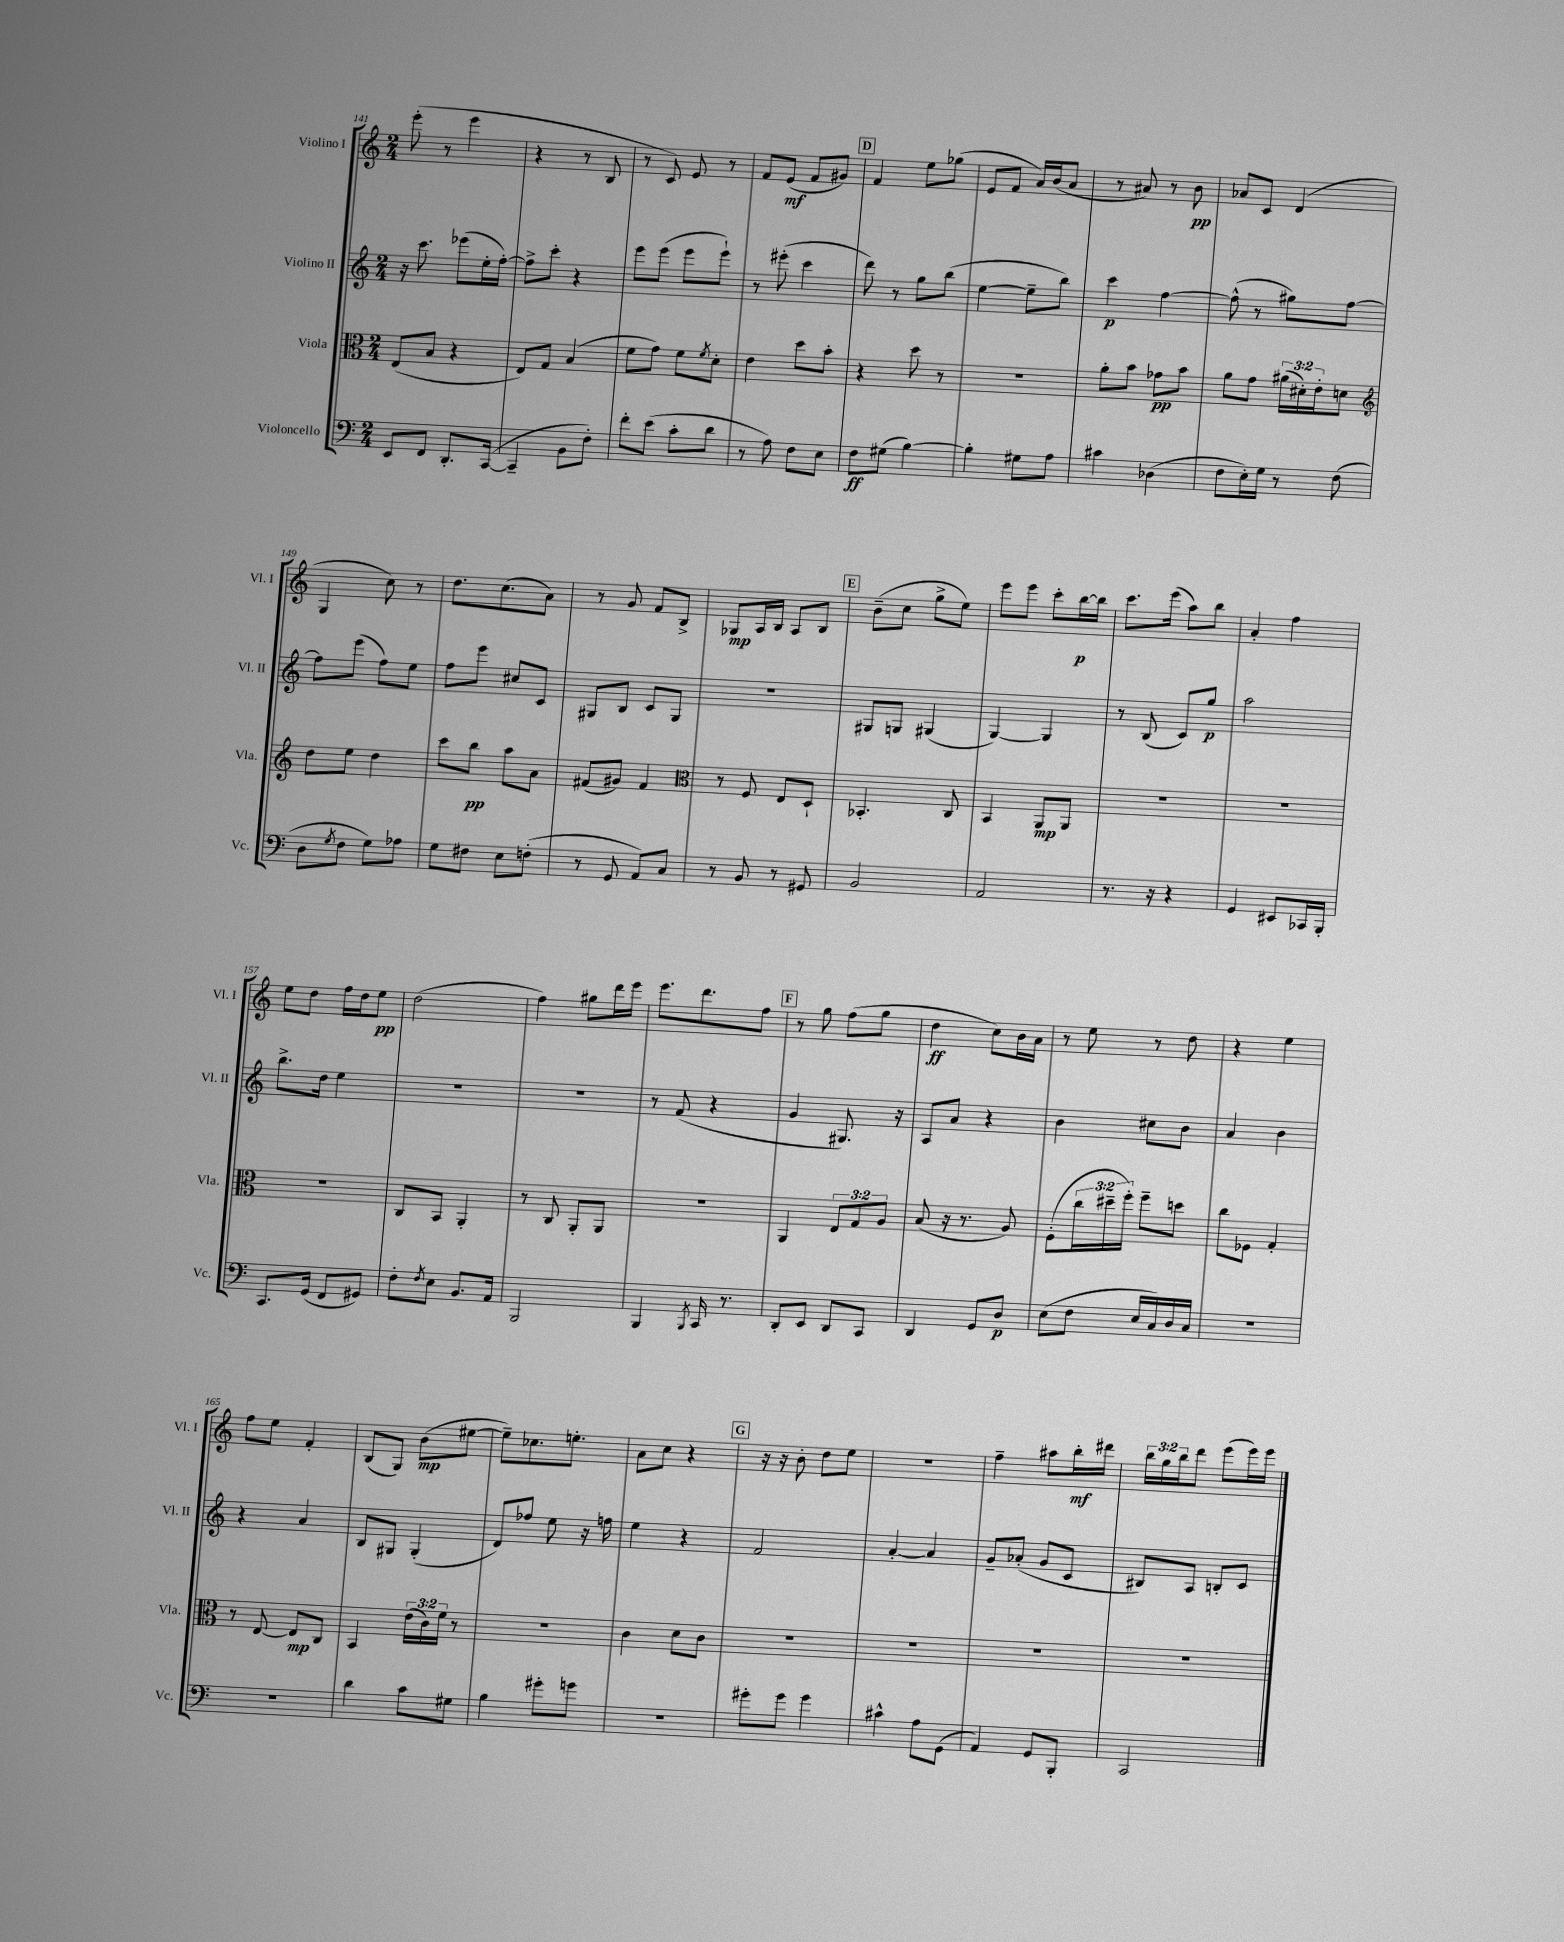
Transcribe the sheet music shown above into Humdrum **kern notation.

**kern	**dynam	**kern	**dynam	**kern	**dynam	**kern	**dynam
*part4	*part4	*part3	*part3	*part2	*part2	*part1	*part1
*staff4	*staff4	*staff3	*staff3	*staff2	*staff2	*staff1	*staff1
*I"Violoncello	*	*I"Viola	*	*I"Violino II	*	*I"Violino I	*
*I'Vc.	*	*I'Vla.	*	*I'Vl. II	*	*I'Vl. I	*
*clefF4	*	*clefC3	*	*clefG2	*	*clefG2	*
*k[]	*	*k[]	*	*k[]	*	*k[]	*
*M2/4	*	*M2/4	*	*M2/4	*	*M2/4	*
=141	=141	=141	=141	=141	=141	=141	=141
8EE/L	.	(8E/L	.	16r	.	(8eee'\	.
.	.	.	.	8.ccc\	.	.	.
8FF/J	.	8B/J	.	.	.	8r	.
8.DD'/L	.	4r	.	(8eee-X\L	.	4eee\	.
.	.	.	.	16ee'\L	.	.	.
([16CC/Jk	.	.	.	[16ff'\JJ)	.	.	.
=142	=142	=142	=142	=142	=142	=142	=142
4CC~/]	.	8E/L)	.	8ff^\L]	.	4r	.
.	.	8G/J	.	8ccc'\J	.	.	.
8BB\L	.	(4B/	.	4r	.	8r	.
8F'\J)	.	.	.	.	.	8B/	.
=143	=143	=143	=143	=143	=143	=143	=143
8f'\L	.	8f\L	.	8eee\L	.	8r	.
(8e\J	.	8g\J)	.	(8eee\J	.	8c/)	.
8c'\L	.	8f\L	.	8eee\L	.	8e/	.
.	.	8qf/	.	.	.	.	.
8d\J	.	8d'\J	.	8eee`\J)	.	8r	.
=144	=144	=144	=144	=144	=144	=144	=144
8r	.	4e\	.	8r	.	8f/L	.
8A\)	.	.	.	(8eee#X'\	.	(8e/J	mf
8F\L	.	8dd\L	.	4ccc\	.	8f/L	.
8E\J	.	8b'\J	.	.	.	8g#X/J)	.
!!LO:REH:place=s1:t=D
=145	=145	=145	=145	=145	=145	=145	=145
8F\L	ff	4r	.	8ddd\)	.	4f/	.
(8G#X\J	.	.	.	8r	.	.	.
[4B\)	.	8dd\	.	8gg\L	.	8ee\L	.
.	.	8r	.	(8bb\J	.	(8gg-X\J	.
=146	=146	=146	=146	=146	=146	=146	=146
4B'\]	.	2r	.	[4ee\	.	8e/L	.
.	.	.	.	.	.	8f/J	.
8G#X\L	.	.	.	8ee~\L]	.	16a/LL)	.
.	.	.	.	.	.	(16b/J	.
8A\J	.	.	.	8bb\J)	.	8a/J	.
=147	=147	=147	=147	=147	=147	=147	=147
4c#X\	.	8a'\L	.	4ccc\	p	8r	.
.	.	8b\J	.	.	.	8a#X/)	.
(4D-X\	.	8g-X\L	pp	[4ff\	.	8r	.
.	.	8b\J	.	.	.	8b\	pp
=148	=148	=148	=148	=148	=148	=148	=148
8F\L	.	8a\L	.	(8ff^^\]	.	8a-X/L	.
16E'\L)	.	8g\J	.	8r	.	8c/J	.
16G\JJ	.	.	.	.	.	.	.
8r	.	(24a#X\LL	.	8gg#X\L)	.	(4d/	.
.	.	24d#X'\)	.	.	.	.	.
.	.	24e'\J	.	.	.	.	.
(8F\	.	8dn\J	.	[8ff\J	.	.	.
!!LO:LB:g=z
=149	=149	=149	=149	=149	=149	=149	=149
*	*	*clefG2	*	*	*	*	*
8D\L	.	8dd\L	.	8ff\L]	.	4G/	.
8qG/	.	.	.	.	.	.	.
8F\J	.	8ee\J	.	(8eee\J	.	.	.
8G\L)	.	4dd\	.	8ff\L)	.	8cc\)	.
8A-X\J	.	.	.	8ee\J	.	8r	.
=150	=150	=150	=150	=150	=150	=150	=150
8G\L	.	8ccc\L	.	8ff\L	.	8.dd\L	.
8F#X\J	.	8bb\J	pp	8eee\J	.	.	.
.	.	.	.	.	.	(8.cc\	.
8E\L	.	8aa\L	.	8cc#X/L	.	.	.
(8Fn'\J	.	8a\J	.	8c/J	.	8a\J)	.
=151	=151	=151	=151	=151	=151	=151	=151
8r	.	(8f#X/L	.	8G#X/L	.	8r	.
8GG/	.	8g#X/J)	.	8B/J	.	8g/	.
8AA/L)	.	4f#/	.	8c/L	.	8f/L	.
8C/J	.	.	.	8G#/J	.	8B^/J	.
=152	=152	=152	=152	=152	=152	=152	=152
*	*	*clefC3	*	*	*	*	*
8r	.	8r	.	2r	.	8G-X/L	mp
8BB/	.	8F/	.	.	.	16A/L	.
.	.	.	.	.	.	16B/JJ	.
8r	.	8E/L	.	.	.	8A/L	.
8GG#X/	.	8D`/J	.	.	.	8B/J	.
!!LO:REH:place=s1:t=E
=153	=153	=153	=153	=153	=153	=153	=153
2BB/	.	4.BB-X'/	.	8G#X/L	.	(8b~\L	.
.	.	.	.	8Gn/J	.	8cc\J	.
.	.	.	.	(4G#X/	.	8gg^\L	.
.	.	8C/	.	.	.	8ee\J)	.
=154	=154	=154	=154	=154	=154	=154	=154
2AA/	.	4BB/	.	[4G/)	.	8eee\L	.
.	.	.	.	.	.	8eee\J	.
.	.	8AA/L	mp	4G/]	.	8ccc'\L	.
.	.	8AA/J	.	.	.	[16bb\L	p
.	.	.	.	.	.	16bb\JJ]	.
=155	=155	=155	=155	=155	=155	=155	=155
8.r	.	2r	.	8r	.	8.ccc\L	.
.	.	.	.	(8B/	.	.	.
16r	.	.	.	.	.	(16eee\Jk	.
4r	.	.	.	8c/L)	.	8aa\L)	.
.	.	.	.	8gg/J	p	8bb\J	.
=156	=156	=156	=156	=156	=156	=156	=156
4GG/	.	2r	.	2aa\	.	4a'/	.
8EE#X/L	.	.	.	.	.	4ff\	.
16CC-X/L	.	.	.	.	.	.	.
16BBB'/JJ	.	.	.	.	.	.	.
!!LO:LB:g=z
=157	=157	=157	=157	=157	=157	=157	=157
8.CC/L	.	2r	.	8.bb^\L	.	8ee\L	.
.	.	.	.	.	.	8dd\J	.
(16GG/Jk	.	.	.	16dd\Jk	.	.	.
8FF/L	.	.	.	4ee\	.	16ff\LL	.
.	.	.	.	.	.	16dd\J	.
8GG#X/J)	.	.	.	.	.	8ee\J	pp
=158	=158	=158	=158	=158	=158	=158	=158
8F'\L	.	8C/L	.	2r	.	(2dd\	.
8qF/	.	.	.	.	.	.	.
8E\J	.	8BB/J	.	.	.	.	.
8.BB/L	.	4AA'/	.	.	.	.	.
16AA/Jk	.	.	.	.	.	.	.
=159	=159	=159	=159	=159	=159	=159	=159
2BBB/	.	8r	.	2r	.	4ff\)	.
.	.	8C/	.	.	.	.	.
.	.	8AA'/L	.	.	.	8gg#X\L	.
.	.	8AA/J	.	.	.	16ddd\L	.
.	.	.	.	.	.	16eee\JJ	.
=160	=160	=160	=160	=160	=160	=160	=160
4BBB/	.	2r	.	8r	.	8.eee\L	.
.	.	.	.	(8f/	.	.	.
.	.	.	.	.	.	8.ddd\	.
8qBBB/	.	.	.	.	.	.	.
16CC/	.	.	.	4r	.	.	.
8.r	.	.	.	.	.	.	.
.	.	.	.	.	.	8ff\J	.
!!LO:REH:place=s1:t=F
=161	=161	=161	=161	=161	=161	=161	=161
8DD'/L	.	4AA/	.	4g/	.	8r	.
8EE/J	.	.	.	.	.	8gg\	.
8DD/L	.	12E/L	.	8.G#X/)	.	(8ff\L	.
.	.	12G/	.	.	.	.	.
8CC/J	.	.	.	.	.	8gg\J	.
.	.	12A/J	.	.	.	.	.
.	.	.	.	16r	.	.	.
=162	=162	=162	=162	=162	=162	=162	=162
4DD/	.	(8B/	.	8A/L	.	4dd\	ff
.	.	16r	.	8a/J	.	.	.
.	.	8.r	.	.	.	.	.
8GG/L	.	.	.	4r	.	8cc\L)	.
8D/J	p	8A/)	.	.	.	16b\L	.
.	.	.	.	.	.	16a\JJ	.
=163	=163	=163	=163	=163	=163	=163	=163
(8E\L	.	(8F'\L	.	4b\	.	8r	.
8F\J	.	24cc\L	.	.	.	8ee\	.
.	.	24dd#X~\	.	.	.	.	.
.	.	24ff'\JJ)	.	.	.	.	.
16E/LL	.	8ff~\L	.	8cc#X\L	.	8r	.
16C/)	.	.	.	.	.	.	.
16D/	.	8ddn\J	.	8b\J	.	8dd\	.
16C/JJ	.	.	.	.	.	.	.
=164	=164	=164	=164	=164	=164	=164	=164
2r	.	8cc\L	.	4a/	.	4r	.
.	.	8F-X\J	.	.	.	.	.
.	.	4G'/	.	4b\	.	4ee\	.
!!LO:LB:g=z
=165	=165	=165	=165	=165	=165	=165	=165
2r	.	8r	.	4r	.	8ff\L	.
.	.	[8E/	.	.	.	8ee\J	.
.	.	8E/L]	mp	4a/	.	4f'/	.
.	.	8C/J	.	.	.	.	.
=166	=166	=166	=166	=166	=166	=166	=166
4d\	.	4BB/	.	8B/L	.	(8B/L	.
.	.	.	.	8G#X/J	.	8G/J)	.
8c\L	.	(24e\LL	.	(4G#'/	.	(8b\L	mp
.	.	24c\)	.	.	.	.	.
.	.	24f\JJ	.	.	.	.	.
8G#X\J	.	8r	.	.	.	[8ee#X\J	.
=167	=167	=167	=167	=167	=167	=167	=167
4B\	.	2r	.	8d/L)	.	8ee#~\L])	.
.	.	.	.	8ff-X/J	.	8.cc-X\	.
8g#X'\L	.	.	.	8ee\	.	.	.
.	.	.	.	.	.	8.een'\J	.
8gn\J	.	.	.	16r	.	.	.
.	.	.	.	16ffn\	.	.	.
=168	=168	=168	=168	=168	=168	=168	=168
2r	.	4c\	.	4ee\	.	8a\L	.
.	.	.	.	.	.	8cc\J	.
.	.	8d\L	.	4r	.	4r	.
.	.	8c\J	.	.	.	.	.
!!LO:REH:place=s1:t=G
=169	=169	=169	=169	=169	=169	=169	=169
8g#X'\L	.	2r	.	2f/	.	16r	.
.	.	.	.	.	.	16r	.
8g#\J	.	.	.	.	.	8b'\	.
4g#\	.	.	.	.	.	8dd\L	.
.	.	.	.	.	.	8ee\J	.
=170	=170	=170	=170	=170	=170	=170	=170
4c#X^^\	.	2r	.	[4a'/	.	2r	.
8A\L	.	.	.	4a/]	.	.	.
(8GG\J	.	.	.	.	.	.	.
=171	=171	=171	=171	=171	=171	=171	=171
4AA/)	.	2r	.	8g~/L	.	4ff~\	.
.	.	.	.	(8a-X'/J	.	.	.
8GG/L	.	.	.	8g/L	.	8aa#X\L	.
8BBB'/J	.	.	.	8c/J	.	16bb'\L	mf
.	.	.	.	.	.	16ddd#X\JJ	.
=172	=172	=172	=172	=172	=172	=172	=172
2CC/	.	2r	.	8B#X/L)	.	24bb\LL	.
.	.	.	.	.	.	24gg\	.
.	.	.	.	.	.	24bb\J	.
.	.	.	.	8A/J	.	8ddd\J	.
.	.	.	.	8Bn'/L	.	(8eee\L	.
.	.	.	.	8c/J	.	16eee\L)	.
.	.	.	.	.	.	16eee\JJ	.
==	==	==	==	==	==	==	==
*-	*-	*-	*-	*-	*-	*-	*-
